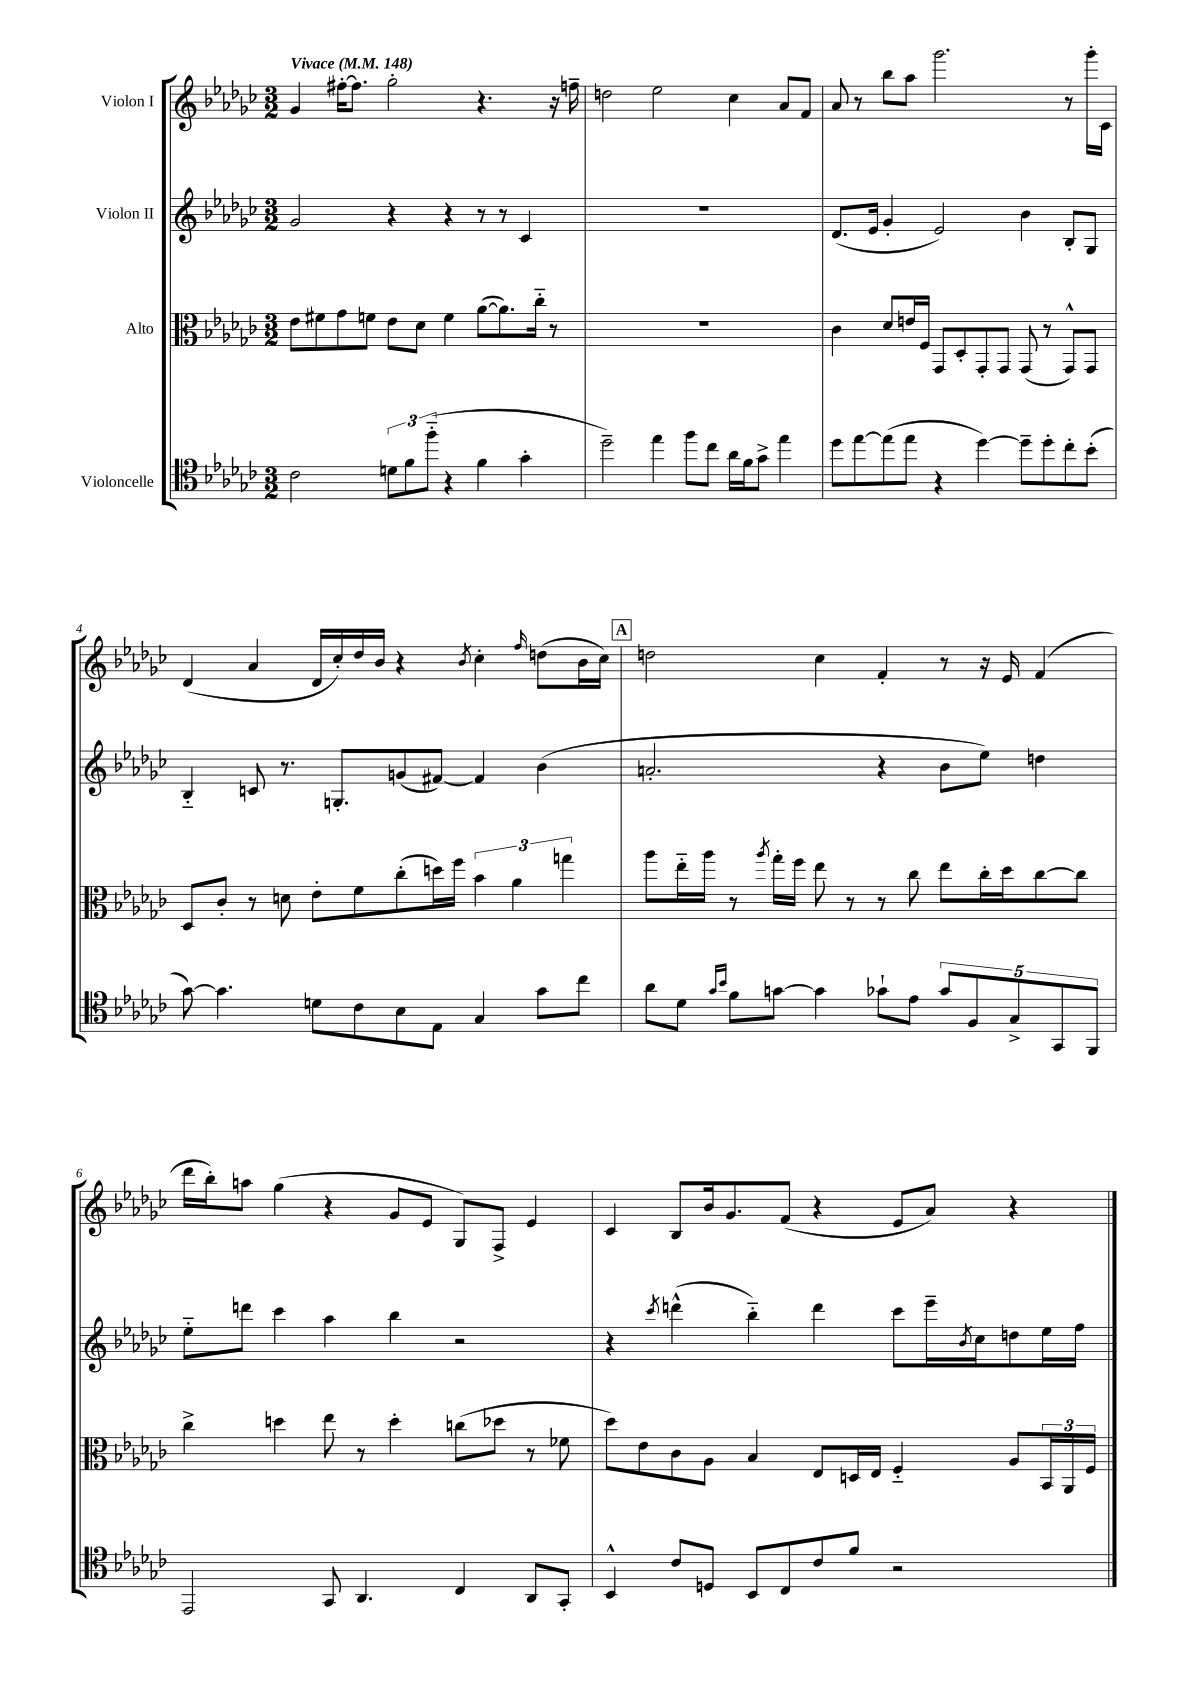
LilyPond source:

<<
\new StaffGroup <<
\new Staff = "s0" \with { instrumentName = "Violon I" } {
    \clef treble \key ges \major \numericTimeSignature \time 3/2 \tempo "Vivace" 4 = 148
    ges'4 fis''16~-. fis''8. ges''2-. r4. r16 f''16-- |
    d''2 ees''2 ces''4 aes'8 f'8 |
    aes'8 r8 bes''8 aes''8 ges'''2. r8 ges'''16-. ces'16 |
    des'4( aes'4 des'16 ces''16-.) des''16 bes'16 r4 \acciaccatura { bes'8 } ces''4-. \grace { f''16 } d''8( bes'16 ces''16) |
    \mark \markup { \box "A" } d''2 ces''4 f'4-. r8 r16 ees'16 f'4( |
    des'''16 bes''16-.) a''8 ges''4( r4 ges'8 ees'8 ges8) f8-> ees'4 |
    ces'4 bes8 bes'16 ges'8. f'8( r4 ees'8 aes'8) r4 \bar "|." |
}
\new Staff = "s1" \with { instrumentName = "Violon II" } {
    \clef treble \key ges \major \numericTimeSignature \time 3/2
    ges'2 r4 r4 r8 r8 ces'4 |
    R1. |
    des'8.( ees'16 ges'4-. ees'2) bes'4 bes8-. ges8 |
    bes4-_ c'8 r8. g8.-. g'8( fis'8~) fis'4 bes'4( |
    \mark \markup { \box "A" } a'2.-. r4 bes'8 ees''8) d''4 |
    ees''8-_ d'''8 ces'''4 aes''4 bes''4 r2 |
    r4 \acciaccatura { ces'''8 } d'''4-^( bes''4-_) d'''4 ces'''8 ees'''16-- \acciaccatura { bes'8 } ces''16 d''8 ees''16 f''16 \bar "|." |
}
\new Staff = "s2" \with { instrumentName = "Alto" } {
    \clef alto \key ges \major \numericTimeSignature \time 3/2
    ees'8 fis'8 ges'8 f'8 ees'8 des'8 f'4 aes'8~( aes'8.) ces''16-_ r8 |
    R1. |
    ces'4 des'8 e'16 f16 ges,8 des8-. ges,8-. ges,8 ges,8( r8 ges,8-^) ges,8 |
    des8 ces'8-. r8 d'8 ees'8-. f'8 ces''8-.( d''16) f''16 \tuplet 3/2 { bes'4 aes'4 g''4 } |
    \mark \markup { \box "A" } aes''8 ees''16-_ aes''16 r8 \acciaccatura { aes''8 } ges''16-. f''16 ees''8 r8 r8 ces''8 ees''8 ces''16-. des''16 ces''8~ ces''8 |
    ces''4-> d''4 ees''8 r8 d''4-. c''8( des''8 r8 fes'8 |
    des''8) ees'8 ces'8 aes8 bes4 ees8 d16 ees16 f4-_ aes8 \tuplet 3/2 { bes,16 aes,16 f16 } \bar "|." |
}
\new Staff = "s3" \with { instrumentName = "Violoncelle" } {
    \clef tenor \key ges \major \numericTimeSignature \time 3/2
    ces'2 \tuplet 3/2 { d'8 f'8 f''8-_( } r4 f'4 ges'4-. |
    des''2--) ees''4 f''8 ces''8 aes'16 f'16 ges'8-> ees''4 |
    des''8 ees''8~ ees''8( ees''8 r4 des''4~) des''8-- des''8-. ces''8-. bes'8-.( |
    ges'8~) ges'4. d'8 ces'8 bes8 ees8 ges4 ges'8 ces''8 |
    \mark \markup { \box "A" } aes'8 des'8 \grace { ges'16 bes'16 } f'8 g'8~ g'4 ges'8-! ees'8 \tuplet 5/4 { ges'8 f8 ges8-> ges,8 f,8 } |
    ees,2 ges,8 aes,4. ces4 aes,8 ges,8-. |
    bes,4-^ ces'8 d8 bes,8 ces8 ces'8 f'8 r2 \bar "|." |
}
>>
>>
